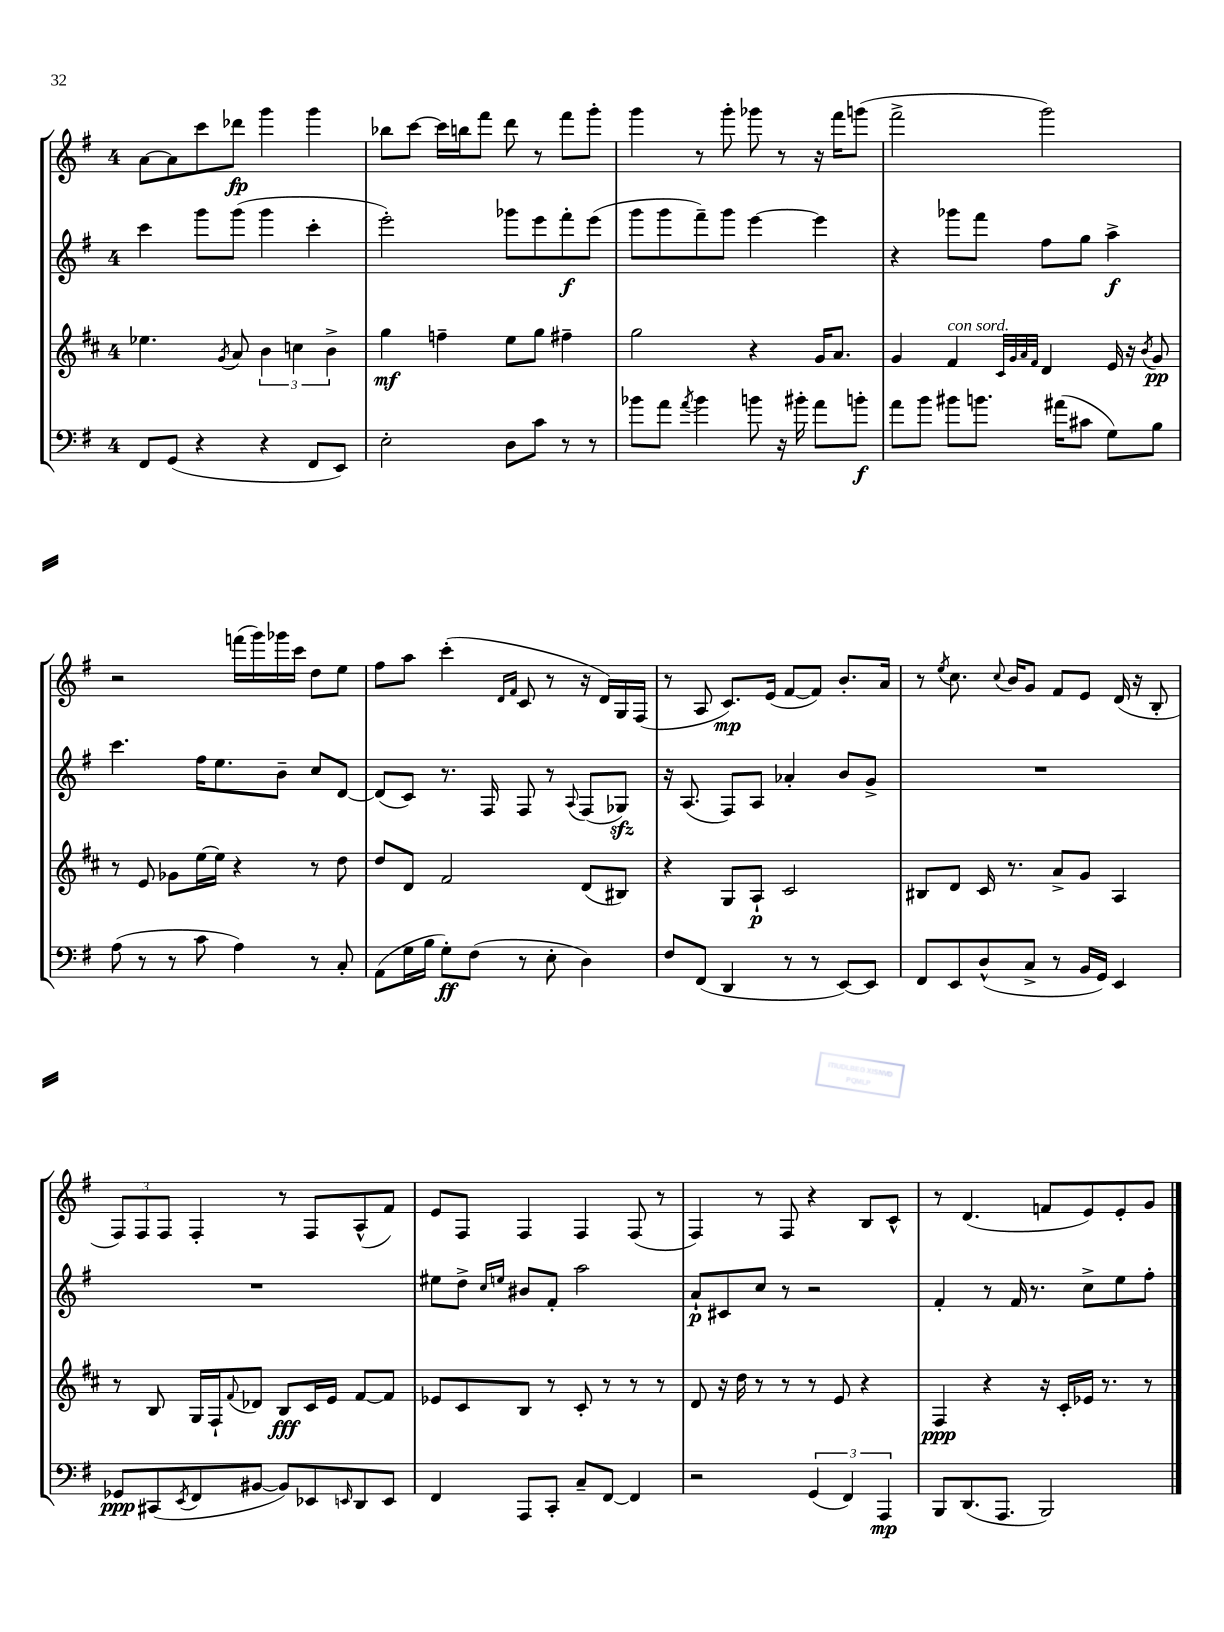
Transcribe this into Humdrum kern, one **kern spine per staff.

**kern	**dynam	**kern	**dynam	**kern	**dynam	**kern	**dynam
*part4	*part4	*part3	*part3	*part2	*part2	*part1	*part1
*staff4	*staff4	*staff3	*staff3	*staff2	*staff2	*staff1	*staff1
*clefF4	*	*clefG2	*	*clefG2	*	*clefG2	*
*k[f#]	*	*k[f#c#]	*	*k[f#]	*	*k[f#]	*
*M4/4	*	*M4/4	*	*M4/4	*	*M4/4	*
=59	=59	=59	=59	=59	=59	=59	=59
8FF#/L	.	4.ee-X\	.	4ccc\	.	[8a\L	.
(8GG/J	.	.	.	.	.	8a\]	.
4r	.	.	.	8ggg\L	.	8ccc\	.
.	.	8qg/	.	.	.	.	.
.	.	8a/	.	(8ggg\J	.	8ddd-X\J	fp
4r	.	6b\	.	4ggg\	.	4ggg\	.
.	.	6ccn\	.	.	.	.	.
8FF#/L	.	.	.	4ccc'\	.	4ggg\	.
.	.	6b^\	.	.	.	.	.
8EE/J)	.	.	.	.	.	.	.
=60	=60	=60	=60	=60	=60	=60	=60
2E'\	.	4gg\	mf	2eee'\)	.	8bb-X\L	.
.	.	.	.	.	.	[8ccc\J	.
.	.	4ffn~\	.	.	.	16ccc\LL]	.
.	.	.	.	.	.	16bbn\J	.
.	.	.	.	.	.	8fff#\J	.
8D\L	.	8ee\L	.	8ggg-X\L	.	8ddd\	.
8c\J	.	8gg\J	.	8eee\	.	8r	.
8r	.	4ff#X~\	.	8fff#'\	f	8fff#\L	.
8r	.	.	.	(8eee\J	.	8ggg'\J	.
=61	=61	=61	=61	=61	=61	=61	=61
8b-X\L	.	2gg\	.	8ggg\L	.	4ggg\	.
8a\J	.	.	.	8ggg\	.	.	.
8qa/	.	.	.	.	.	.	.
4b-\	.	.	.	8fff#~\)	.	8r	.
.	.	.	.	8ggg\J	.	8ggg'\	.
8bn\	.	4r	.	[4eee\	.	8ggg-X\	.
16r	.	.	.	.	.	8r	.
16b#X'\	.	.	.	.	.	.	.
8a\L	.	16g/KL	.	4eee\]	.	16r	.
.	.	8.a/J	.	.	.	16fff#\KL	.
8bn'\J	f	.	.	.	.	(8gggn\J	.
=62	=62	=62	=62	=62	=62	=62	=62
8a\L	.	4g/	.	4r	.	2fff#^\	.
8b\J	.	.	.	.	.	.	.
!	!	!LO:TX:a:i:t=con sord.	!	!	!	!	!
8b#X\L	.	4f#/	.	8ggg-X\L	.	.	.
8.bn\J	.	.	.	8fff#\J	.	.	.
.	.	32qqc#/LLL	.	.	.	.	.
.	.	32qqg/	.	.	.	.	.
.	.	32qqa/	.	.	.	.	.
.	.	32qqf#/JJJ	.	.	.	.	.
.	.	4d/	.	8ff#\L	.	2ggg\)	.
(16a#X\KL	.	.	.	.	.	.	.
8c#X\J	.	.	.	8gg\J	.	.	.
8G\L)	.	16e/	.	4aa^\	f	.	.
.	.	16r	.	.	.	.	.
.	.	8qb/	.	.	.	.	.
8B\J	.	8g/	pp	.	.	.	.
!!LO:LB:g=z
=63	=63	=63	=63	=63	=63	=63	=63
(8A\	.	8r	.	4.ccc\	.	2r	.
8r	.	8e/	.	.	.	.	.
8r	.	8g-X\L	.	.	.	.	.
8c\	.	[16ee\L	.	16ff#\KL	.	.	.
.	.	16ee\JJ]	.	8.ee\	.	.	.
4A\)	.	4r	.	.	.	(16fffn\LL	.
.	.	.	.	.	.	16ggg\)	.
.	.	.	.	8b~\J	.	16ggg-X\	.
.	.	.	.	.	.	16ccc\JJ	.
8r	.	8r	.	8cc/L	.	8dd\L	.
8C'/	.	8dd\	.	[8d/J	.	8ee\J	.
=64	=64	=64	=64	=64	=64	=64	=64
(8AA\L	.	8dd/L	.	(8d/L]	.	8ff#\L	.
16G\L	.	8d/J	.	8c/J)	.	8aa\J	.
16B\JJ	.	.	.	.	.	.	.
8G'\L)	ff	2f#/	.	8.r	.	(4ccc'\	.
(8F#\J	.	.	.	.	.	.	.
.	.	.	.	16F#/	.	.	.
.	.	.	.	.	.	16qqd/LL	.
.	.	.	.	.	.	16qqf#/JJ	.
8r	.	.	.	8F#/	.	8c/	.
8E'\	.	.	.	8r	.	8r	.
.	.	.	.	8qqA/	.	.	.
4D\)	.	(8d/L	.	(8F#/L	.	16r	.
.	.	.	.	.	.	16d/LL)	.
.	.	8B#X/J)	.	8G-Xzz/J)	.	16G/	.
.	.	.	.	.	.	(16F#/JJ	.
=65	=65	=65	=65	=65	=65	=65	=65
8F#/L	.	4r	.	16r	.	8r	.
.	.	.	.	(8.A/	.	.	.
(8FF#/J	.	.	.	.	.	8A/	.
4DD/	.	8G/L	.	8F#/L)	.	8.c/L)	mp
.	.	8A`/J	p	8A/J	.	.	.
.	.	.	.	.	.	(16e/Jk	.
8r	.	2c#/	.	4a-X'/	.	[8f#/L	.
8r	.	.	.	.	.	8f#/J])	.
[8EE/L)	.	.	.	8b/L	.	8.b'/L	.
8EE/J]	.	.	.	8g^/J	.	.	.
.	.	.	.	.	.	16a/Jk	.
=66	=66	=66	=66	=66	=66	=66	=66
8FF#/L	.	8B#X/L	.	1r	.	8r	.
.	.	.	.	.	.	8qee/	.
8EE/	.	8d/J	.	.	.	8.cc\	.
(8D^^/	.	16c#/	.	.	.	.	.
.	.	.	.	.	.	8qqcc/	.
.	.	8.r	.	.	.	16b/KL	.
8C^/J	.	.	.	.	.	8g/J	.
8r	.	8a^/L	.	.	.	8f#/L	.
16BB/LL	.	8g/J	.	.	.	8e/J	.
16GG/JJ)	.	.	.	.	.	.	.
4EE/	.	4A/	.	.	.	(16d/	.
.	.	.	.	.	.	16r	.
.	.	.	.	.	.	8B'/	.
!!LO:LB:g=z
=67	=67	=67	=67	=67	=67	=67	=67
8GG-X/L	ppp	8r	.	1r	.	12F#/L)	.
.	.	.	.	.	.	12F#/	.
(8CC#X/	.	8B/	.	.	.	.	.
.	.	.	.	.	.	12F#/J	.
8qEE/	.	.	.	.	.	.	.
8FF#/	.	16G/LL	.	.	.	4F#'/	.
.	.	16F#`/J	.	.	.	.	.
.	.	8qqf#/	.	.	.	.	.
[8BB#X/J	.	8d-X/J	.	.	.	.	.
8BB#/L])	.	8B/L	fff	.	.	8r	.
8EE-X/	.	16c#/L	.	.	.	8F#/L	.
.	.	16e/JJ	.	.	.	.	.
16qqEEn/	.	.	.	.	.	.	.
8DD/	.	[8f#/L	.	.	.	(8A^^/	.
8EE/J	.	8f#/J]	.	.	.	8f#/J)	.
=68	=68	=68	=68	=68	=68	=68	=68
4FF#/	.	8e-X/L	.	8ee#X\L	.	8e/L	.
.	.	8c#/	.	8dd^\J	.	8F#/J	.
.	.	.	.	16qqcc/LL	.	.	.
.	.	.	.	16qqeen/JJ	.	.	.
8AAA/L	.	8B/J	.	8b#X/L	.	4F#/	.
8CC'/J	.	8r	.	8f#'/J	.	.	.
8C~/L	.	8c#'/	.	2aa\	.	4F#/	.
[8FF#/J	.	8r	.	.	.	.	.
4FF#/]	.	8r	.	.	.	(8F#/	.
.	.	8r	.	.	.	8r	.
=69	=69	=69	=69	=69	=69	=69	=69
2r	.	8d/	.	8a`/L	p	4F#/)	.
.	.	16r	.	8c#X/	.	.	.
.	.	16dd\	.	.	.	.	.
.	.	8r	.	8cc/J	.	8r	.
.	.	8r	.	8r	.	8F#/	.
(6GG/	.	8r	.	2r	.	4r	.
.	.	8e/	.	.	.	.	.
6FF#/)	.	.	.	.	.	.	.
.	.	4r	.	.	.	8B/L	.
6AAA/	mp	.	.	.	.	.	.
.	.	.	.	.	.	8c^^/J	.
=70	=70	=70	=70	=70	=70	=70	=70
8BBB/L	.	4F#/	ppp	4f#'/	.	8r	.
(8.DD/	.	.	.	.	.	(4.d/	.
.	.	4r	.	8r	.	.	.
8.AAA/J	.	.	.	.	.	.	.
.	.	.	.	16f#/	.	.	.
.	.	.	.	8.r	.	.	.
2BBB/)	.	16r	.	.	.	8fn/L	.
.	.	16c#'/LL	.	.	.	.	.
.	.	16e-X/JJ	.	8cc^\L	.	8e/)	.
.	.	8.r	.	.	.	.	.
.	.	.	.	8ee\	.	8e'/	.
.	.	8r	.	8ff#'\J	.	8g/J	.
==	==	==	==	==	==	==	==
*-	*-	*-	*-	*-	*-	*-	*-
